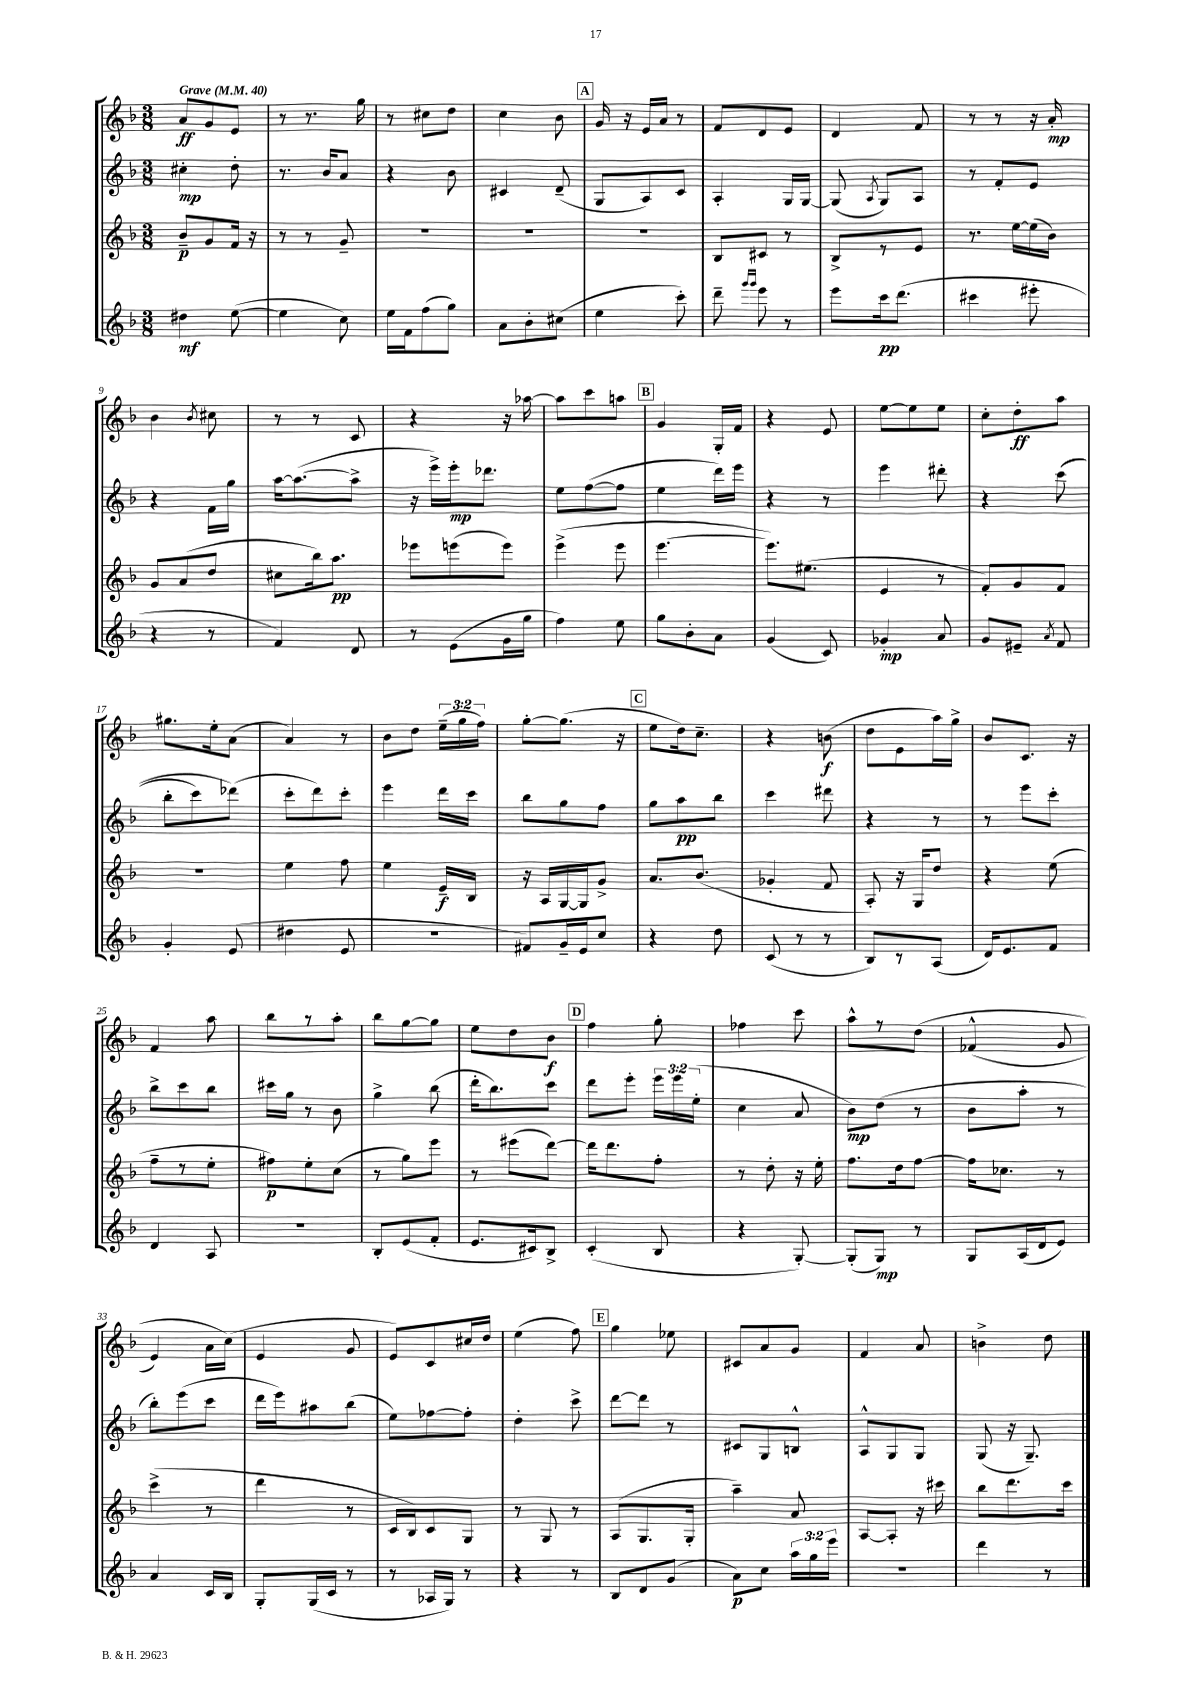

**kern	**dynam	**kern	**dynam	**kern	**dynam	**kern	**dynam
*part4	*part4	*part3	*part3	*part2	*part2	*part1	*part1
*staff4	*staff4	*staff3	*staff3	*staff2	*staff2	*staff1	*staff1
*clefG2	*	*clefG2	*	*clefG2	*	*clefG2	*
*k[b-]	*	*k[b-]	*	*k[b-]	*	*k[b-]	*
*M3/8	*	*M3/8	*	*M3/8	*	*M3/8	*
*MM40	*	*MM40	*	*MM40	*	*MM40	*
=1	=1	=1	=1	=1	=1	=1	=1
!	!	!	!	!	!	!LO:TX:a:B:t=Grave	!
4dd#X\	mf	8b-~/L	p	4cc#X'\	mp	8a/L	ff
.	.	8g/	.	.	.	8g/	.
([8ee\	.	16f/Jk	.	8dd'\	.	8e/J	.
.	.	16r	.	.	.	.	.
=2	=2	=2	=2	=2	=2	=2	=2
4ee\]	.	8r	.	8.r	.	8r	.
.	.	8r	.	.	.	8.r	.
.	.	.	.	16b-/KL	.	.	.
8cc\)	.	8g~/	.	8a/J	.	.	.
.	.	.	.	.	.	16gg\	.
=3	=3	=3	=3	=3	=3	=3	=3
16ee\LL	.	4.r	.	4r	.	8r	.
16f\J	.	.	.	.	.	.	.
(8ff\	.	.	.	.	.	8cc#X\L	.
8gg\J)	.	.	.	8b-\	.	8dd\J	.
=4	=4	=4	=4	=4	=4	=4	=4
8a\L	.	4.r	.	4c#X/	.	4cc\	.
8b-'\	.	.	.	.	.	.	.
(8cc#X\J	.	.	.	(8d~/	.	8b-\	.
!!LO:REH:place=s1:t=A
=5	=5	=5	=5	=5	=5	=5	=5
4ee\	.	4.r	.	8G/L	.	16g/	.
.	.	.	.	.	.	16r	.
.	.	.	.	8A/)	.	16e/LL	.
.	.	.	.	.	.	16a/JJ	.
8ccc'\)	.	.	.	8c/J	.	8r	.
=6	=6	=6	=6	=6	=6	=6	=6
8ddd~\	.	8B-/L	.	4A'/	.	8f/L	.
16qqggg/LL	.	.	.	.	.	.	.
16qqggg/JJ	.	.	.	.	.	.	.
8eee\	.	8c#X/J	.	.	.	8d/	.
8r	.	8r	.	16G/LL	.	8e/J	.
.	.	.	.	[16G/JJ	.	.	.
=7	=7	=7	=7	=7	=7	=7	=7
8eee\L	.	8B-^/L	.	(8G/]	.	4d/	.
.	.	.	.	8qA/	.	.	.
16ccc\k	pp	8r	.	8G/L)	.	.	.
(8.ddd\J	.	.	.	.	.	.	.
.	.	8e/J	.	8A/J	.	8f/	.
=8	=8	=8	=8	=8	=8	=8	=8
4ccc#X\	.	8.r	.	8r	.	8r	.
.	.	.	.	8f'/L	.	8r	.
.	.	[16ee\LL	.	.	.	.	.
8eee#X'\	.	(16ee\]	.	8e/J	.	16r	.
.	.	16b-\JJ)	.	.	.	16a'/	mp
!!LO:LB:g=z
=9	=9	=9	=9	=9	=9	=9	=9
4r	.	8g/L	.	4r	.	4b-\	.
.	.	(8a/	.	.	.	.	.
.	.	.	.	.	.	8qb-/	.
8r	.	8dd/J	.	16f\LL	.	8cc#X\	.
.	.	.	.	16gg\JJ	.	.	.
=10	=10	=10	=10	=10	=10	=10	=10
4f/)	.	8cc#X\L	.	[16aa\KL	.	8r	.
.	.	.	.	(8.aa\_	.	.	.
.	.	16bb-\k)	.	.	.	8r	.
.	.	8.aa\J	pp	.	.	.	.
8d/	.	.	.	8aa^\J]	.	8c/	.
=11	=11	=11	=11	=11	=11	=11	=11
8r	.	8eee-X\L	.	16r	.	4r	.
.	.	.	.	16eee^\LL)	.	.	.
(8e\L	.	(8eeen\	.	16eee'\J	mp	.	.
.	.	.	.	8.ddd-X\J	.	.	.
16g\L	.	8eee\J)	.	.	.	16r	.
16gg\JJ	.	.	.	.	.	[16aa-X\	.
=12	=12	=12	=12	=12	=12	=12	=12
4ff\)	.	(4eee^\	.	8ee\L	.	8aa-\L]	.
.	.	.	.	([8ff\	.	8ccc\	.
8ee\	.	8eee\	.	8ff\J]	.	8aan\J	.
!!LO:REH:place=s1:t=B
=13	=13	=13	=13	=13	=13	=13	=13
8gg\L	.	[4.eee\	.	4ee\	.	4g/	.
8b-'\	.	.	.	.	.	.	.
8a\J	.	.	.	16ddd\LL)	.	16G'/LL	.
.	.	.	.	16eee\JJ	.	16f/JJ	.
=14	=14	=14	=14	=14	=14	=14	=14
(4g/	.	8.eee\L])	.	4r	.	4r	.
.	.	(8.ee#X\J	.	.	.	.	.
8c/)	.	.	.	8r	.	8e/	.
=15	=15	=15	=15	=15	=15	=15	=15
4g-X'/	mp	4e/	.	4eee\	.	[8ee\L	.
.	.	.	.	.	.	8ee\]	.
8a/	.	8r	.	8ddd#X'\	.	8ee\J	.
=16	=16	=16	=16	=16	=16	=16	=16
8g/L	.	8f'/L)	.	4r	.	8cc'\L	.
8e#X~/J	.	8g/	.	.	.	8dd'\	ff
8qa/	.	.	.	.	.	.	.
8f/	.	8f/J	.	((8ccc\	.	8aa\J	.
!!LO:LB:g=z
=17	=17	=17	=17	=17	=17	=17	=17
4g'/	.	4.r	.	8bb-'\L	.	8.gg#X\L	.
.	.	.	.	8ccc\)	.	.	.
.	.	.	.	.	.	16ee'\k	.
(8e/	.	.	.	(8ddd-X\J)	.	(8a\J	.
=18	=18	=18	=18	=18	=18	=18	=18
4dd#X\	.	4ee\	.	8ccc'\L	.	4a/)	.
.	.	.	.	8ddd\)	.	.	.
8e/	.	8ff\	.	8ccc'\J	.	8r	.
=19	=19	=19	=19	=19	=19	=19	=19
4.r	.	4ee\	.	4eee\	.	8b-\L	.
.	.	.	.	.	.	8dd\J	.
.	.	16e~/LL	f	16ddd\LL	.	(24ee~\LL	.
.	.	.	.	.	.	24gg\	.
.	.	16B-/JJ	.	16ccc\JJ	.	.	.
.	.	.	.	.	.	24ff\JJ)	.
=20	=20	=20	=20	=20	=20	=20	=20
8f#X/L)	.	16r	.	8bb-\L	.	[8gg'\L	.
.	.	16A/LL	.	.	.	.	.
16g~/L	.	[16G/	.	8gg\	.	(8.gg\J]	.
16e/J	.	16G/J]	.	.	.	.	.
8cc/J	.	8g^/J	.	8ff\J	.	.	.
.	.	.	.	.	.	16r	.
!!LO:REH:place=s1:t=C
=21	=21	=21	=21	=21	=21	=21	=21
4r	.	8.a/L	.	8gg\L	.	8ee\L	.
.	.	.	.	8aa\	pp	16dd\k)	.
.	.	(8.b-/J	.	.	.	8.cc~\J	.
8dd\	.	.	.	8bb-\J	.	.	.
=22	=22	=22	=22	=22	=22	=22	=22
(8c/	.	4g-X'/	.	4ccc\	.	4r	.
8r	.	.	.	.	.	.	.
8r	.	8f/	.	8ddd#X\	.	(8bn\	f
=23	=23	=23	=23	=23	=23	=23	=23
8B-/L)	.	8A'/)	.	4r	.	8dd\L	.
8r	.	16r	.	.	.	8e\	.
.	.	16G/KL	.	.	.	.	.
(8A/J	.	8dd/J	.	8r	.	16aa\L)	.
.	.	.	.	.	.	16gg^\JJ	.
=24	=24	=24	=24	=24	=24	=24	=24
16d/KL)	.	4r	.	8r	.	8b-/L	.
8.e/	.	.	.	.	.	.	.
.	.	.	.	8eee\L	.	8.c/J	.
8f/J	.	(8ee\	.	8ccc'\J	.	.	.
.	.	.	.	.	.	16r	.
!!LO:LB:g=z
=25	=25	=25	=25	=25	=25	=25	=25
4d/	.	8ff~\L	.	8bb-^\L	.	4f/	.
.	.	8r	.	8ccc\	.	.	.
8A/	.	8ee'\J	.	8bb-\J	.	8aa\	.
=26	=26	=26	=26	=26	=26	=26	=26
4.r	.	8ff#X\L)	p	16ccc#X\LL	.	8bb-\L	.
.	.	.	.	16gg\JJ	.	.	.
.	.	8ee'\	.	8r	.	8r	.
.	.	(8cc\J	.	8b-\	.	8aa'\J	.
=27	=27	=27	=27	=27	=27	=27	=27
8B-'/L	.	8r	.	4gg^\	.	8bb-\L	.
(8e/	.	8gg\L)	.	.	.	[8gg\	.
8f'/J	.	8eee\J	.	(8bb-\	.	8gg\J]	.
=28	=28	=28	=28	=28	=28	=28	=28
8.e/L	.	8r	.	16ddd'\KL	.	8ee\L	.
.	.	.	.	8.bb-\)	.	.	.
.	.	(8eee#X\L	.	.	.	8dd\	.
16c#X/k)	.	.	.	.	.	.	.
8B-^/J	.	[8ddd\J)	.	8ccc\J	.	8b-\J	f
!!LO:REH:place=s1:t=D
=29	=29	=29	=29	=29	=29	=29	=29
(4c'/	.	16ddd\KL]	.	8ddd\L	.	4ff\	.
.	.	8.ddd\	.	.	.	.	.
.	.	.	.	8eee'\J	.	.	.
8B-/	.	8ff'\J	.	24eee\LL	.	8gg'\	.
.	.	.	.	24eee\	.	.	.
.	.	.	.	(24ee'\JJ	.	.	.
=30	=30	=30	=30	=30	=30	=30	=30
4r	.	8r	.	4cc\	.	4ff-X\	.
.	.	8dd'\	.	.	.	.	.
[8G'/)	.	16r	.	8a/	.	8ccc\	.
.	.	16ee'\	.	.	.	.	.
=31	=31	=31	=31	=31	=31	=31	=31
(8G'/L]	.	8.ff\L	.	8b-\L)	mp	8aa^^\L	.
8G/J)	mp	.	.	(8dd\J	.	8r	.
.	.	16dd\k	.	.	.	.	.
8r	.	[8ff\J	.	8r	.	(8dd\J	.
=32	=32	=32	=32	=32	=32	=32	=32
8G/L	.	16ff\KL]	.	8b-\L	.	(4f-X^^/	.
.	.	8.cc-X\J	.	.	.	.	.
(16A/L	.	.	.	8aa'\J	.	.	.
16d/J	.	.	.	.	.	.	.
8e/J)	.	8r	.	8r	.	8g/	.
!!LO:LB:g=z
=33	=33	=33	=33	=33	=33	=33	=33
4a/	.	(4ccc^\	.	8bb-'\L)	.	4e/)	.
.	.	.	.	(8eee\	.	.	.
16c/LL	.	8r	.	8ccc\J	.	16a\LL	.
16B-/JJ	.	.	.	.	.	(16cc\JJ)	.
=34	=34	=34	=34	=34	=34	=34	=34
8G'/L	.	4ddd\	.	16ddd\LL	.	4e/	.
.	.	.	.	16eee\J)	.	.	.
(16G/L	.	.	.	8aa#X\	.	.	.
16c/JJ	.	.	.	.	.	.	.
8r	.	8r	.	(8bb-\J	.	8g/	.
=35	=35	=35	=35	=35	=35	=35	=35
8r	.	16c/LL	.	8ee\L)	.	8e/L)	.
.	.	16B-/J)	.	.	.	.	.
16A-X/LL	.	8c/	.	[8ff-X\	.	8c/	.
16G/JJ)	.	.	.	.	.	.	.
8r	.	8G/J	.	8ff-'\J]	.	16cc#X/L	.
.	.	.	.	.	.	16dd/JJ	.
=36	=36	=36	=36	=36	=36	=36	=36
4r	.	8r	.	4dd'\	.	(4ee\	.
.	.	8G/	.	.	.	.	.
8r	.	8r	.	8ccc^\	.	8ff\)	.
!!LO:REH:place=s1:t=E
=37	=37	=37	=37	=37	=37	=37	=37
8B-/L	.	(8A/L	.	[8ddd\L	.	4gg\	.
8d/	.	8.G/	.	8ddd\J]	.	.	.
(8g/J	.	.	.	8r	.	8ee-X\	.
.	.	16G'/Jk	.	.	.	.	.
=38	=38	=38	=38	=38	=38	=38	=38
8a\L)	p	4aa~\)	.	8c#X/L	.	8c#X/L	.
8cc\J	.	.	.	8G/	.	8a/	.
24aa\LL	.	8a/	.	8Bn^^/J	.	8g/J	.
24gg\	.	.	.	.	.	.	.
24eee\JJ	.	.	.	.	.	.	.
=39	=39	=39	=39	=39	=39	=39	=39
4.r	.	[8A/L	.	8A^^/L	.	4f/	.
.	.	8A'/J]	.	8G/	.	.	.
.	.	16r	.	8G/J	.	8a/	.
.	.	16ccc#X\	.	.	.	.	.
=40	=40	=40	=40	=40	=40	=40	=40
4ddd\	.	8bb-\L	.	(8G/	.	4bn^\	.
.	.	8.ddd\	.	16r	.	.	.
.	.	.	.	8.G~/)	.	.	.
8r	.	.	.	.	.	8dd\	.
.	.	16ccc\Jk	.	.	.	.	.
==	==	==	==	==	==	==	==
*-	*-	*-	*-	*-	*-	*-	*-
